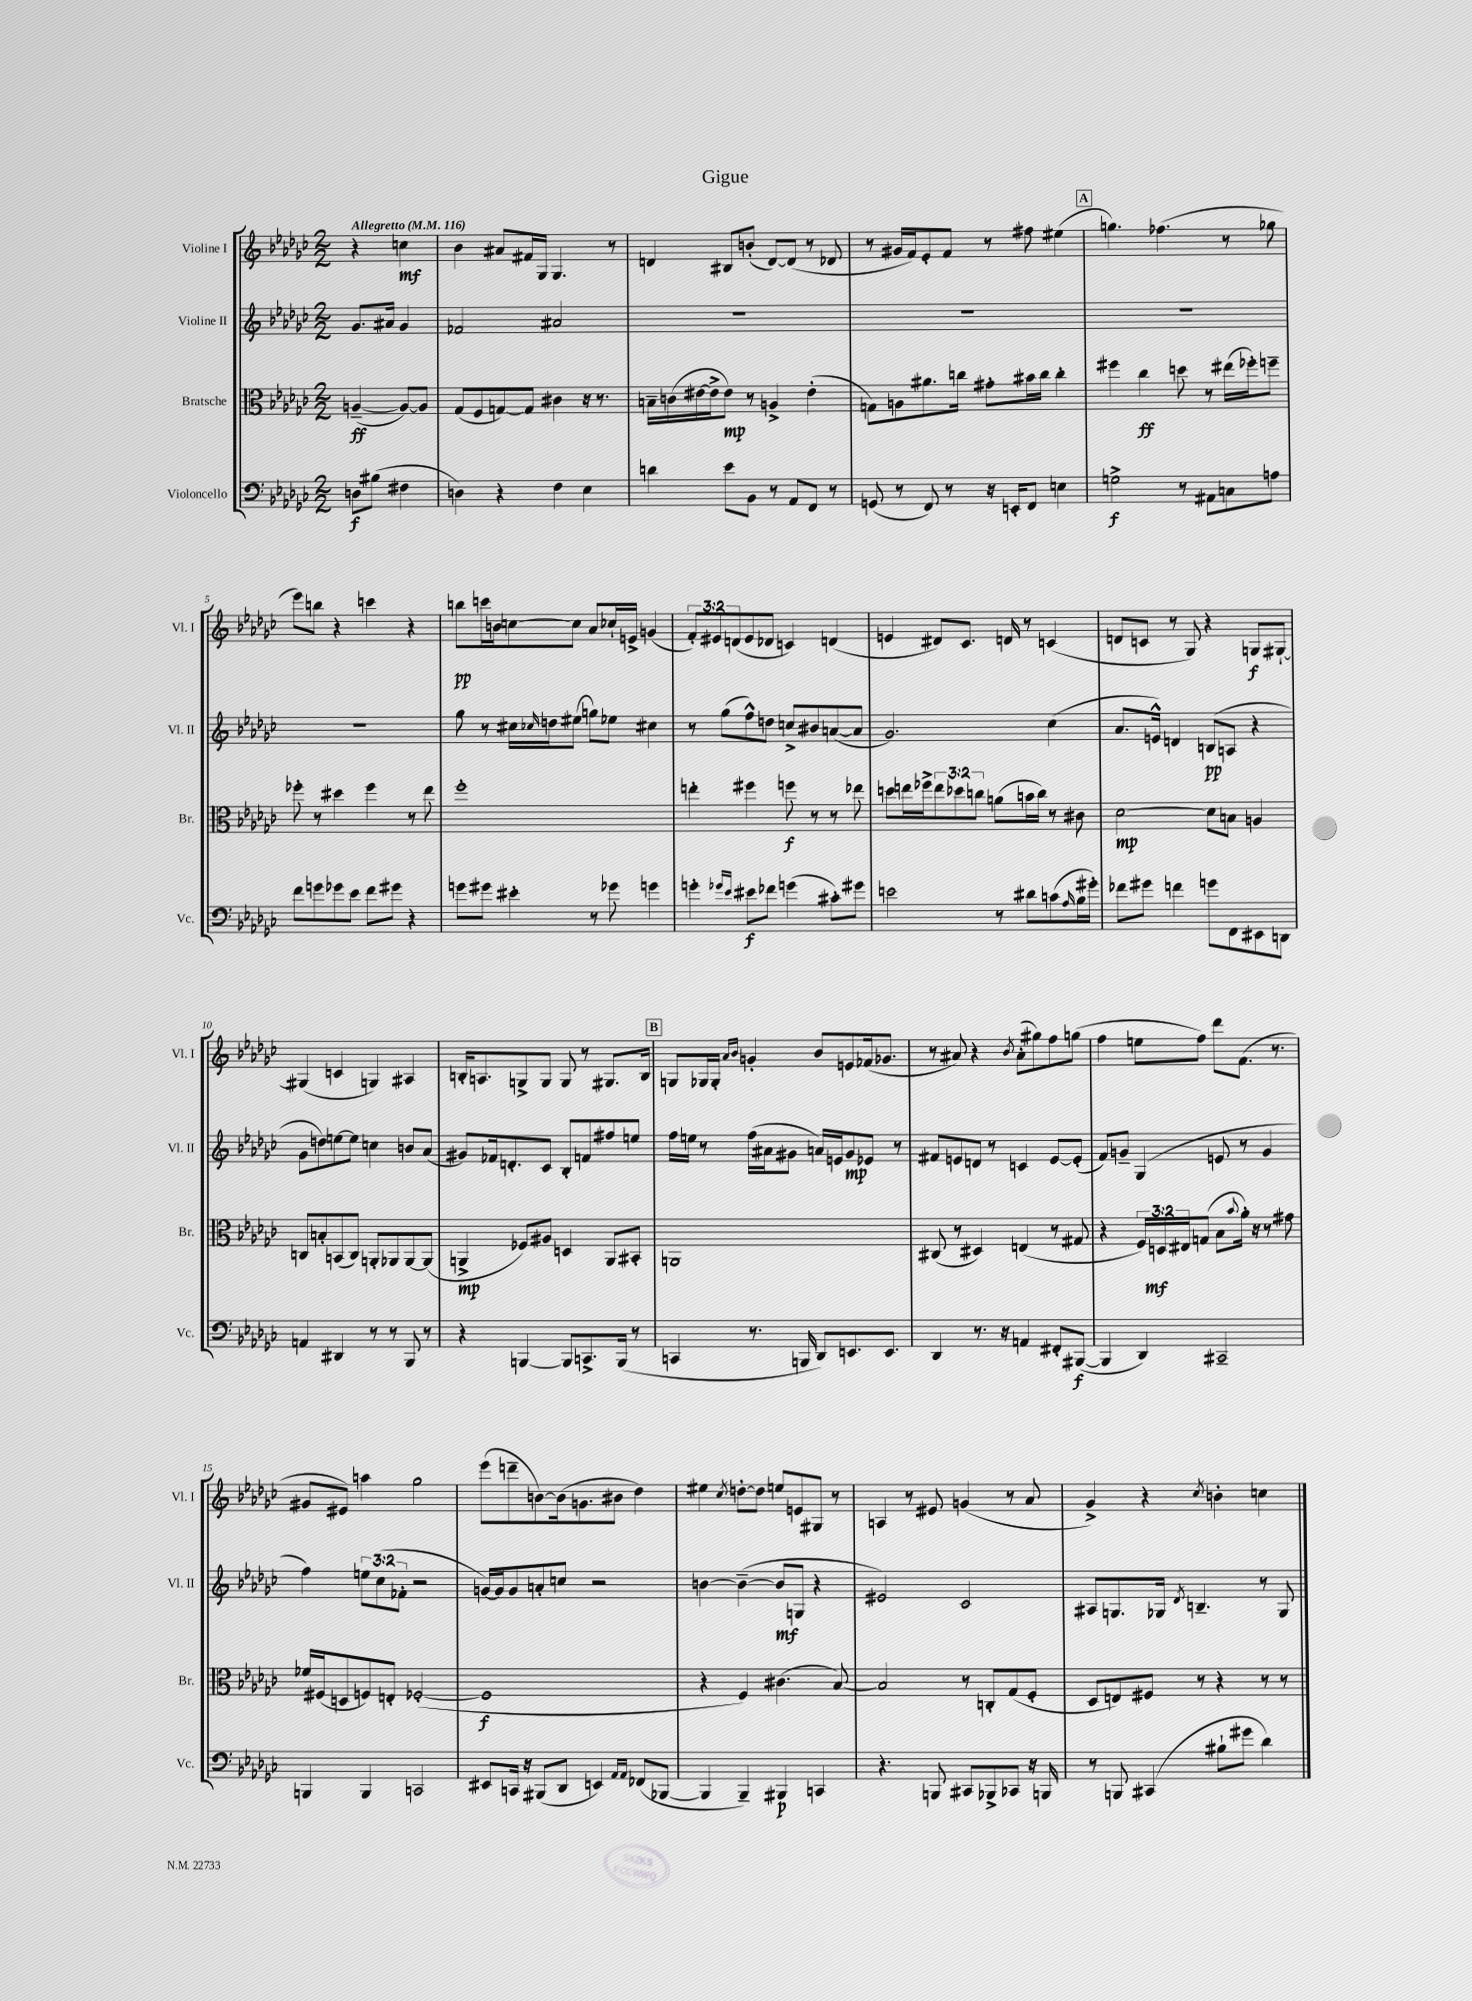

**kern	**kern	**kern	**kern
*staff4	*staff3	*staff2	*staff1
*clefF4	*clefC3	*clefG2	*clefG2
*k[b-e-a-d-g-c-]	*k[b-e-a-d-g-c-]	*k[b-e-a-d-g-c-]	*k[b-e-a-d-g-c-]
*M2/2	*M2/2	*M2/2	*M2/2
*MM116	*MM116	*MM116	*MM116
8D	([4A~	8.g-	4r
(8B#	.	.	.
.	.	16a#	.
4F#	8A_)	4g-	4cc
.	8A]	.	.
=	=	=	=
4D)	(8G-	2f-	4b-
.	8F	.	.
4r	[8G)	.	8a#
.	8G]	.	16f#
.	.	.	16G-
4F	4c#	2a#	4.G-
4E-	16r	.	.
.	8.r	.	.
.	.	.	8r
=	=	=	=
4d	16B~	1r	4d
.	(16c	.	.
.	[16e#	.	.
.	16e#^]	.	.
8e-	8e#)	.	8B#
8BB-	8r	.	(8b'
8r	4A^	.	[8d)
8AA-	.	.	(8d]
8FF	(4e#'	.	8r
8r	.	.	8d-
=	=	=	=
(8GG	8G)	1r	8r
8r	8A	.	16g#
.	.	.	16f)
8FF)	8.a#	.	8e-'
8r	.	.	8f
.	16cc	.	.
16r	8g#'	.	8r
16EE'	.	.	.
8FF	16b#	.	8ff#
.	16cc	.	.
4E	4cc'	.	(4ee#
=	=	=	=
2G^	4ff#	1r	4.gg)
.	4cc-	.	.
.	.	.	(4.ff-
8r	8dd	.	.
8AA#	8r	.	.
8C	(16ee#	.	8r
.	16ff-')	.	.
8A	8ff~	.	8gg-
=	=	=	=
8f	8ff-'	1r	8eee-)
8g	8r	.	8bb
8g-	4dd#	.	4r
8e-	.	.	.
8f	4ff-	.	4ccc
8g#	.	.	.
4r	8r	.	4r
.	8ee-	.	.
=	=	=	=
8g	1ff'	8gg-	8bb
8g#	.	8r	16ccc
.	.	.	16b
4e#'	.	16cc#	[8cc
.	.	16qqcc-	.
.	.	16dd	.
.	.	(8ee#	8cc]
8r	.	8gg)	8a-
8g-	.	8ee-	16cc-`
.	.	.	16e^
4g	.	4cc#	(4g
=	=	=	=
4g'	4ee'	8r	12f')
.	.	.	12e#
.	.	(8gg-	.
.	.	.	(12d
16qqg-	.	.	.
16qqe-	.	.	.
8e#	4ff#	8ff^^)	8e#
8f-	.	8dd	8d-
(4g	8ff	8cc^	4c)
.	8r	8b#	.
8c#')	8r	([8a	(4d
8g#	8ee-	8a]	.
=	=	=	=
2e	8dd	2.g-)	4e
.	16ee	.	.
.	16ff-^	.	.
.	12ee	.	8d#)
.	12dd-	.	.
.	.	.	8.c-
.	12cc	.	.
8r	(8a	.	.
.	.	.	16d
8d#	16b	.	8r
.	16cc)	.	.
(8c	8r	(4cc-	(4c
16qqA-	.	.	.
16B-	8c#	.	.
16g#')	.	.	.
=	=	=	=
8f-	[2d-	8.a-	8d
8g#	.	.	8c
.	.	16e^^)	.
4f	.	4d	8r
.	.	.	8G-)
8g	8d-]	(8B	4r
8FF	8B	8A	.
8EE#	4A	4r	8G
8DD	.	.	[8G#`
=	=	=	=
4AA	8C	8g-	(4G#]
.	8B'	8dd)	.
4DD#	(8BB	[8ee	4c
.	8C)	8ee]	.
8r	8AA'	4cc	4G)
8r	8AA-	.	.
8BBB-	[8AA-	8b	4A#
8r	(8AA-]	(8a-	.
=	=	=	=
4r	4AA^	8g#)	16B'
.	.	.	8.A
.	.	16f-	.
.	.	8.d'	.
[4BBB	8F-)	.	8G^
.	8A#	8c-	8G
8BBB]	4D	8B-'	8G
8.CC^	.	8f	8r
.	8AA	8ff#	8.G#
(16BBB	.	.	.
8r	8BB#'	8ee	.
.	.	.	16B
=	=	=	=
4CC	1AA	16ff	8G
.	.	16ee	.
.	.	8r	16G-
.	.	.	16G-'
.	.	.	16qqa-
.	.	.	16qqb-
8.r	.	(16ff	4g'
.	.	16a#	.
.	.	8g#	.
16BBB	.	.	.
8DD-)	.	16a)	8b-
.	.	16e	.
8.EE	.	8g#	8e
.	.	8e-	(16f-
8.EE	.	.	8.g-
.	.	8r	.
=	=	=	=
4DD-	(8C#	8f#	8r
.	8r	8e	8a#)
8.r	4D#)	8d	4r
.	.	8r	.
16r	.	.	.
.	.	.	8qb-
4AA	(4E	4c	(8a#'
.	.	.	8gg#)
8FF#'	8r	[8e	8ff
([8BBB#	8G#	(8e']	(8gg
=	=	=	=
4BBB#]	4r	8f)	4ff
.	.	8g~	.
4DD-)	24F)	(4G-	8ee
.	24D	.	.
.	24E#	.	.
.	(8G	.	8ff)
2CC#~	8B-	8e	8ddd-
.	8qqb-	.	.
.	16a-')	8r	(8.f
.	16r	.	.
.	8r	4g	.
.	.	.	8.r
.	8g#	.	.
=	=	=	=
4BBB	16f-	4ff)	8g#
.	(16F#	.	.
.	8D	.	8e#)
4BBB	8F)	12ee	4aa
.	.	(12cc-	.
.	8E'	.	.
.	.	12f-'	.
2CC	([2F-'	2r	2gg-
=	=	=	=
8EE#	1F-]	[16g)	(8eee-
.	.	16g]	.
16CC	.	8g	8ddd~
16r	.	.	.
(8BBB#	.	8a'	[8b)
8DD-	.	8cc	(16b]
.	.	.	8.g
4EE)	.	2r	.
.	.	.	8b#
16qqAA-	.	.	.
16qqAA-	.	.	.
(8FF-	.	.	4dd-)
[8BBB-	.	.	.
=	=	=	=
4BBB-]	4r	[4b	4ee#
.	.	.	8qcc-
4BBB-~)	4F)	(4b~_	[8dd'
.	.	.	8dd]
4BBB#	(4.c#	8b]	8ee
.	.	8G	8e
4CC	.	4r	8G#
.	[8B-)	.	8r
=	=	=	=
4.r	2B-]	2e#)	4A
.	.	.	8r
8BBB	.	.	8e#
8CC#	8r	2c-	(4g
8BBB-^	8C'	.	.
8CC-	(8G-	.	8r
16r	8F'	.	8a-
16BBB	.	.	.
=	=	=	=
8r	8D-	8A#	4g-^)
8BBB	8E)	8.G	.
(4CC#	8F#	.	4r
.	.	16G-	.
.	.	8qd-	.
.	8r	4.B~	.
.	.	.	8qcc-
8B#`	4r	.	4b'
8g#	.	.	.
4d-)	8r	8r	4cc
.	8r	8G-	.
==	==	==	==
*-	*-	*-	*-
